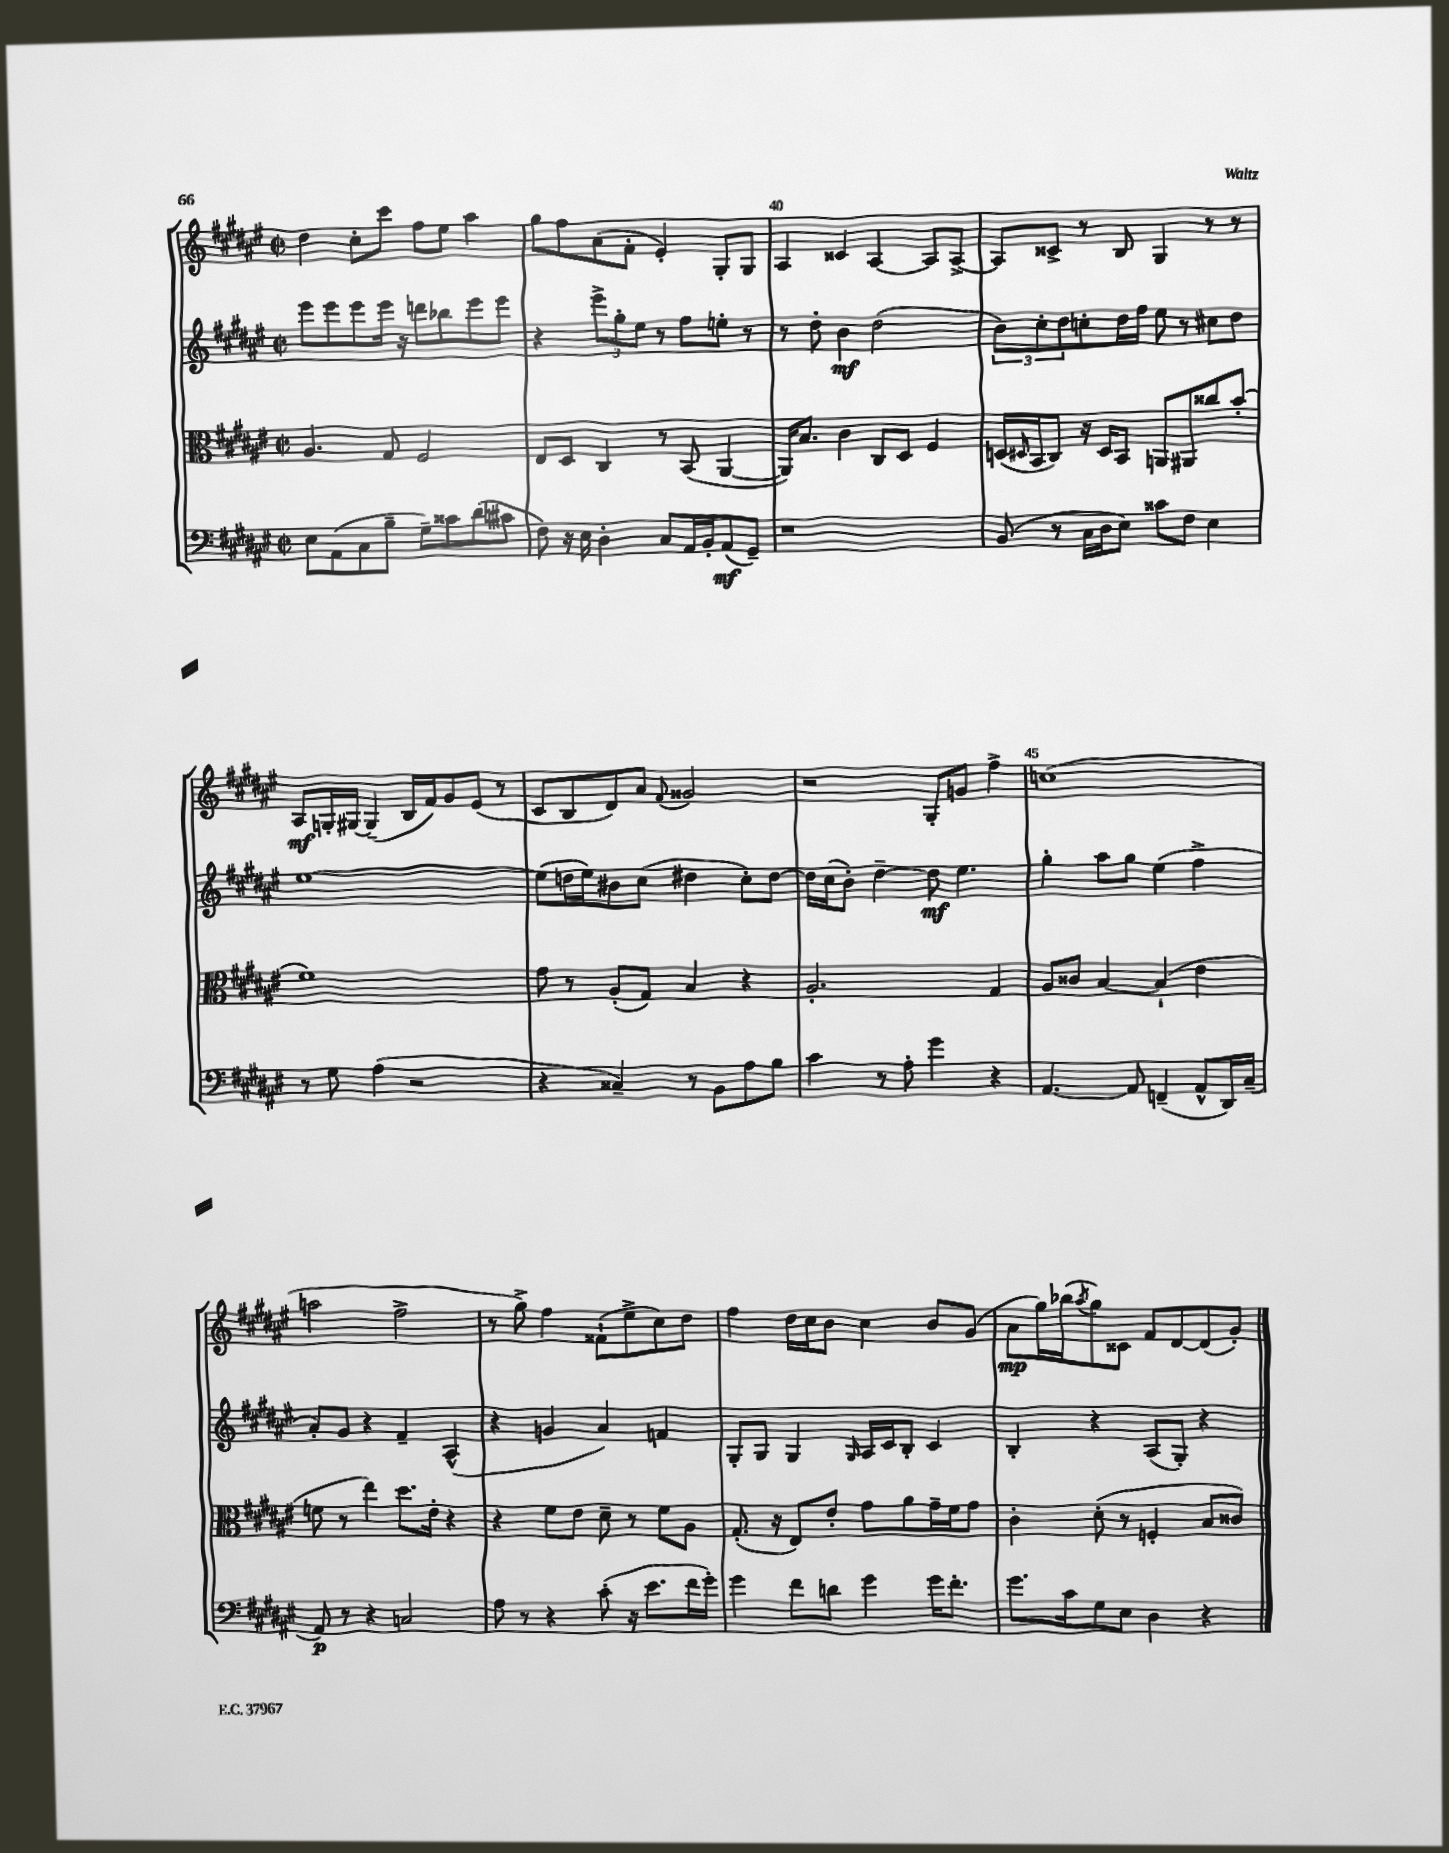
<<
\new StaffGroup <<
\new Staff = "s0" {
    \clef treble \key fis \major \defaultTimeSignature \time 2/2
    dis''4 cis''8-. cis'''8 fis''8 eis''8 ais''4 |
    gis''8 fis''8 ais'8( fis'8-. eis'4-.) gis8-. gis8 |
    ais4 cisis'4 ais4~ ais8 ais8~-> |
    ais8 cisis'8-> r8 b8 gis4 r8 r8 |
    ais8\mf g16-. gis16~ gis4--( b16 fis'16) gis'8 eis'8( r8 |
    cis'8 b8 dis'8) ais'8 \appoggiatura { fis'8 } gisis'2 |
    r2 gis8-. g'8 fis''4-> |
    c''1( |
    a''2 fis''2-> |
    r8 gis''8->) fis''4 fisis'8-!( eis''8-> cis''8) dis''8 |
    fis''4 dis''16 cis''16 b'8 cis''4 b'8 gis'8( |
    ais'8\mp gis''16) bes''16( \acciaccatura { ais''8 } gis''8) cisis'8 fis'8 dis'8~ dis'8( gis'8-.) \bar "|." |
}
\new Staff = "s1" {
    \clef treble \key fis \major \defaultTimeSignature \time 2/2
    eis'''8 eis'''8 eis'''8 eis'''16 r16 d'''8 bes''8 eis'''8 eis'''8 |
    r4 \tuplet 3/2 { eis'''8-> gis''8-. eis''8 } r8 fis''8 e''8-. r8 |
    r8 dis''8-. b'4\mf dis''2( |
    \tuplet 3/2 { b'8) cis''8-. dis''8 } c''8-. dis''16 fis''16 eis''8 r8 cis''8 dis''8 |
    eis''1~ |
    eis''8( d''16 eis''16) bis'8 cis''8( dis''4 cis''8-.) dis''8~ |
    dis''16 cis''16( b'8-.) dis''4~-- dis''8\mf eis''4. |
    gis''4-. ais''8 gis''8 eis''4( fis''4-> |
    ais'8-.) gis'8 r4 fis'4-- ais4-^( |
    r4 g'4 ais'4) f'4 |
    gis8-. gis8 gis4 \grace { gis16 } ais16 cis'16 b8-. cis'4 |
    b4-. r4 ais8( gis8-.) r4 \bar "|." |
}
\new Staff = "s2" {
    \clef alto \key fis \major \defaultTimeSignature \time 2/2
    ais4. gis8 fis2 |
    eis8 dis8 cis4 r8 b,8( ais,4~ |
    ais,16) b8. cis'4 cis8 dis8 fis4 |
    d16( \grace { dis16 } b,16 cis8) r16 dis16 b,8 a,8 ais,8 cisis''8 b'8-.( |
    fis'1) |
    gis'8 r8 ais8-.( gis8) b4 r4 |
    ais2.-. gis4 |
    ais8 cisis'8 b4~ b4-!( eis'4 |
    f'8 r8 eis''4) dis''8. eis'16-. r4 |
    r4 fis'8 eis'8 dis'8-- r8 fis'8 ais8 |
    gis8.-.( r16 eis8) eis'8-. gis'8 ais'8 gis'16-- fis'16 gis'8 |
    cis'4-. dis'8-.( r8 f4-. b8 cisis'8) \bar "|." |
}
\new Staff = "s3" {
    \clef bass \key fis \major \defaultTimeSignature \time 2/2
    eis8 ais,8( cis8 b8-- gis8--) cisis'8 dis'8( cis'8 |
    fis8) r16 eis16 dis4-. cis8 ais,16 b,16-. ais,8\mf( gis,8--) |
    r1 |
    b,8( r8 cis16 dis16 eis8) cisis'8 fis8 eis4 |
    r8 gis8 ais4( r2 |
    r4 cisis4--) r8 b,8 ais8 b8 |
    cis'4 r8 ais8-. gis'4 r4 |
    ais,4.~ ais,8 f,4--( ais,8-^ dis,16) cis16--( |
    ais,8\p) r8 r4 c2 |
    ais8 r8 r4 cis'8-.( r16 eis'8. fis'16 gis'16-.) |
    gis'4 fis'8 d'8 gis'4 gis'16 fis'8.-. |
    gis'8. cis'16 gis8 eis8 dis4 r4 \bar "|." |
}
>>
>>
\layout { \context { \Score currentBarNumber = #38 \override BarNumber.break-visibility = ##(#f #t #t) barNumberVisibility = #(every-nth-bar-number-visible 5) } }
